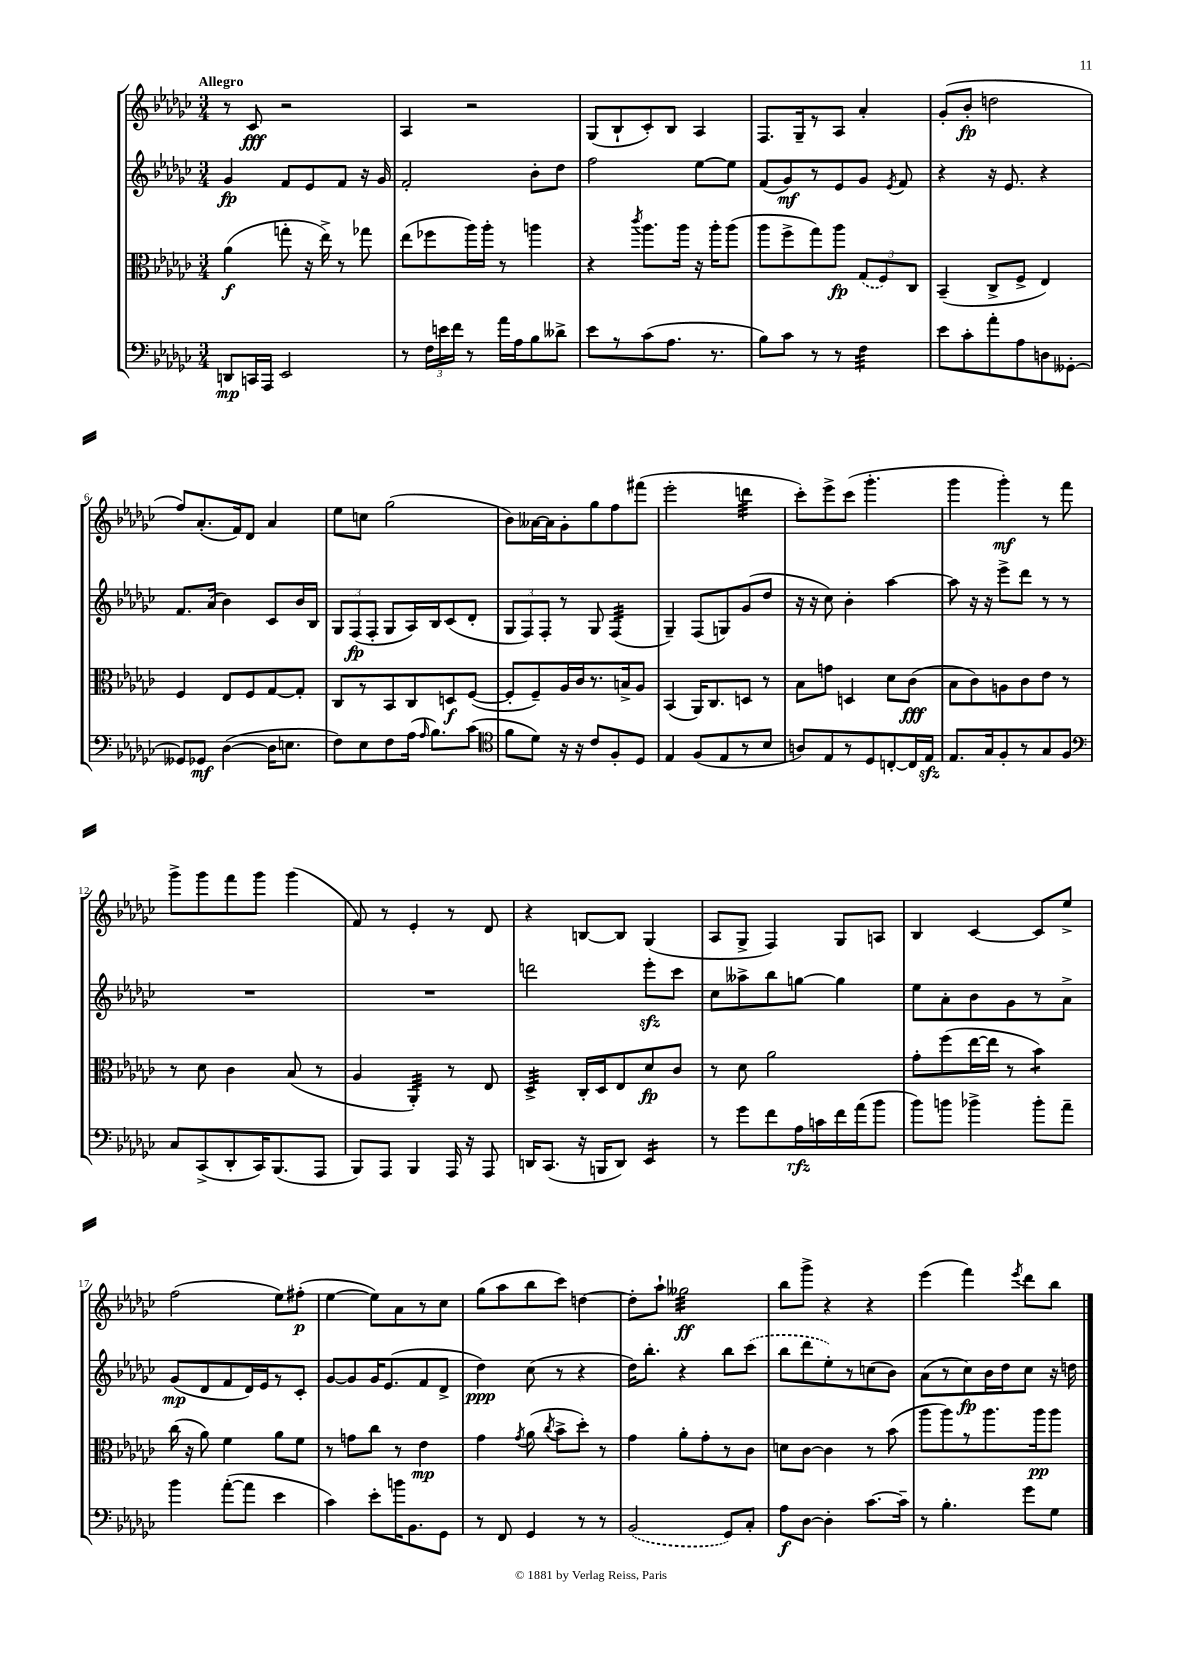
<<
\new StaffGroup <<
\new Staff = "s0" {
    \clef treble \key ges \major \numericTimeSignature \time 3/4 \tempo "Allegro"
    \autoBeamOff r8 ces'8\fff r2 |
    aes4 r2 |
    ges8[( bes8-! ces'8-.) bes8] aes4 |
    f8.[ ges16-- r8 aes8] aes'4-. |
    ges'8[-.( bes'8]-.\fp d''2 |
    f''8[) aes'8.-.( f'16) des'8] aes'4 |
    ees''8[ c''8] ges''2( |
    bes'8[) aeses'16~ aeses'16 ges'8-. ges''8 f''8 fis'''8]( |
    ees'''2-. d'''4:32 |
    ces'''8[-.) ees'''8-> ces'''8]( ges'''4.-. |
    ges'''4 ges'''4-.\mf) r8 f'''8 |
    ges'''8[-> ges'''8 f'''8 ges'''8] ges'''4( |
    f'8) r8 ees'4-. r8 des'8 |
    r4 b8[~ b8] ges4( |
    aes8[ ges8]-> f4) ges8[ a8] |
    bes4 ces'4~ ces'8[ ees''8]-> |
    f''2( ees''8[) fis''8]-.\p( |
    ees''4~ ees''8[) aes'8 r8 ces''8] |
    ges''8[( aes''8 bes''8 ces'''8]) d''4~ |
    d''8[-. aes''8]-! geses''2:32\ff |
    bes''8[ ges'''8]-> r4 r4 |
    ees'''4( f'''4) \acciaccatura { ees'''8 } des'''8[ bes''8] \bar "|." |
}
\new Staff = "s1" {
    \clef treble \key ges \major \numericTimeSignature \time 3/4
    \autoBeamOff ges'4\fp f'8[ ees'8 f'8] r16 ges'16 |
    f'2-. bes'8[-. des''8] |
    f''2 ees''8[~ ees''8] |
    f'8[( ges'8\mf) r8 ees'8 ges'8] \acciaccatura { ees'8 } f'8 |
    r4 r16 ees'8. r4 |
    f'8.[ aes'16]( bes'4) ces'8[ bes'16 bes16] |
    \tuplet 3/2 { ges8[ f8\fp( f8]-. } ges8[ aes16) bes16 ces'8( des'8]-. |
    \tuplet 3/2 { ges8[ f8) f8]-. } r8 ges8 f4:32( |
    ges4--) f8[( g8) ges'8( des''8] |
    r16 r16 ces''8) bes'4-. aes''4~ |
    aes''8 r16 r16 ees'''8[-> des'''8] r8 r8 |
    R2. |
    R2. |
    d'''2 ees'''8[-.\sfz ces'''8] |
    ces''8[ aeses''8-> bes''8 g''8]~ g''4 |
    ees''8[ aes'8-. bes'8 ges'8 r8 aes'8]-> |
    ges'8[\mp( des'8 f'8 des'16) ees'16 r8 ces'8]-. |
    ges'8[~ ges'8 ges'16 ees'8.( f'8 des'8]-> |
    des''4\ppp) ces''8( r8 r4 |
    des''16[) bes''8.]-. r4 bes''8[ \once \slurDashed ces'''8]( |
    bes''8[ des'''8 ees''8-.) r8 c''8( bes'8]) |
    aes'8[( r8 ces''8\fp) bes'16 des''16 ces''8] r16 d''16 \bar "|." |
}
\new Staff = "s2" {
    \clef alto \key ges \major \numericTimeSignature \time 3/4
    \autoBeamOff aes'4\f( g''8-. r16 ees''16->) r8 ges''8 |
    ees''8[( fes''8 aes''16) aes''16]-. r8 a''4 |
    r4 \acciaccatura { ces'''8 } aes''8.[ aes''16] r16 aes''16[-. aes''8]( |
    aes''8[ f''8-> ges''8) aes''8]\fp \tuplet 3/2 { \once \slurDashed ges8[( f8) ces8] } |
    bes,4--( ces8[-> f8]-> ees4) |
    f4 ees8[ f8 ges8~ ges8]-. |
    ces8[ r8 bes,8 ces8 d8\f f8]~( |
    f8[-. f8--) aes16 ces'16 r8. b16-> aes8] |
    bes,4( aes,16[) ces8. d8] r8 |
    bes8[ g'8] d4 des'8[ ces'8]\fff( |
    bes8[ ces'8) a8 ces'8 ees'8] r8 |
    r8 des'8 ces'4 bes8( r8 |
    aes4 aes,4:32-.) r8 ees8 |
    des4:32-> ces16[-. des16 ees8 des'8\fp ces'8] |
    r8 des'8 aes'2 |
    ges'8[-. f''8( ees''16~ ees''16] r8 bes'4:8) |
    ces''16( r16 aes'8) f'4 aes'8[ f'8] |
    r8 g'8[ ces''8] r8 ees'4\mp |
    ges'4 \acciaccatura { ges'8 } aes'8( \acciaccatura { ces''8 } bes'8[-> des''8]-.) r8 |
    ges'4 aes'8[-. ges'8-. r8 ces'8] |
    d'8[ ces'8]~ ces'4 r8 bes'8( |
    aes''8[ aes''8) r8 aes''8. aes''16\pp aes''8] \bar "|." |
}
\new Staff = "s3" {
    \clef bass \key ges \major \numericTimeSignature \time 3/4
    \autoBeamOff d,8[\mp c,16 aes,,16] ees,2 |
    r8 \tuplet 3/2 { f16[ e'16 f'16] } r8 aes'16[ aes16 bes8 deses'8]-> |
    ees'8[ r8 ces'8( aes8.] r8. |
    bes8[) ces'8] r8 r8 f4:32 |
    ees'8[ ces'8-. aes'8-. aes8 d8 geses,8]~-. |
    geses,8[ ges,8]\mf des4~( des16[ e8.] |
    f8[) ees8 f8 aes16]( \grace { aes16 } bes8.[) ces'8]( |
    \clef tenor f'8[ des'8]) r16 r16 ces'8[ f8-. des8] |
    ees4 f8[( ees8 r8 bes8] |
    a8[) ees8 r8 des8 c8~-. c16 ees16]\sfz |
    ees8.[ ges16 f8-. r8 ges8 f8] |
    \clef bass ces8[ ces,8->( des,8-. ces,16) bes,,8.( aes,,8] |
    bes,,8[) aes,,8] bes,,4 aes,,16 r16 aes,,8 |
    d,16[ ces,8.]( r16 b,,16[ d,8]) ees,4:16 |
    r8 ges'8[ f'8 aes16\rfz c'16 f'16 aes'16( bes'8] |
    bes'8[) b'8] bes'4-> bes'8[-. aes'8]-- |
    bes'4 aes'8[~-.( aes'8] ees'4 |
    ces'4) ees'8[-. b'16 bes,8. ges,8] |
    r8 f,8 ges,4 r8 r8 |
    \once \slurDashed bes,2( ges,8[) ces8]-. |
    aes8[\f des8]~ des4-. ces'8.[~ ces'16]-- |
    r8 bes4.-. ges'8[ ges8] \bar "|." |
}
>>
>>
